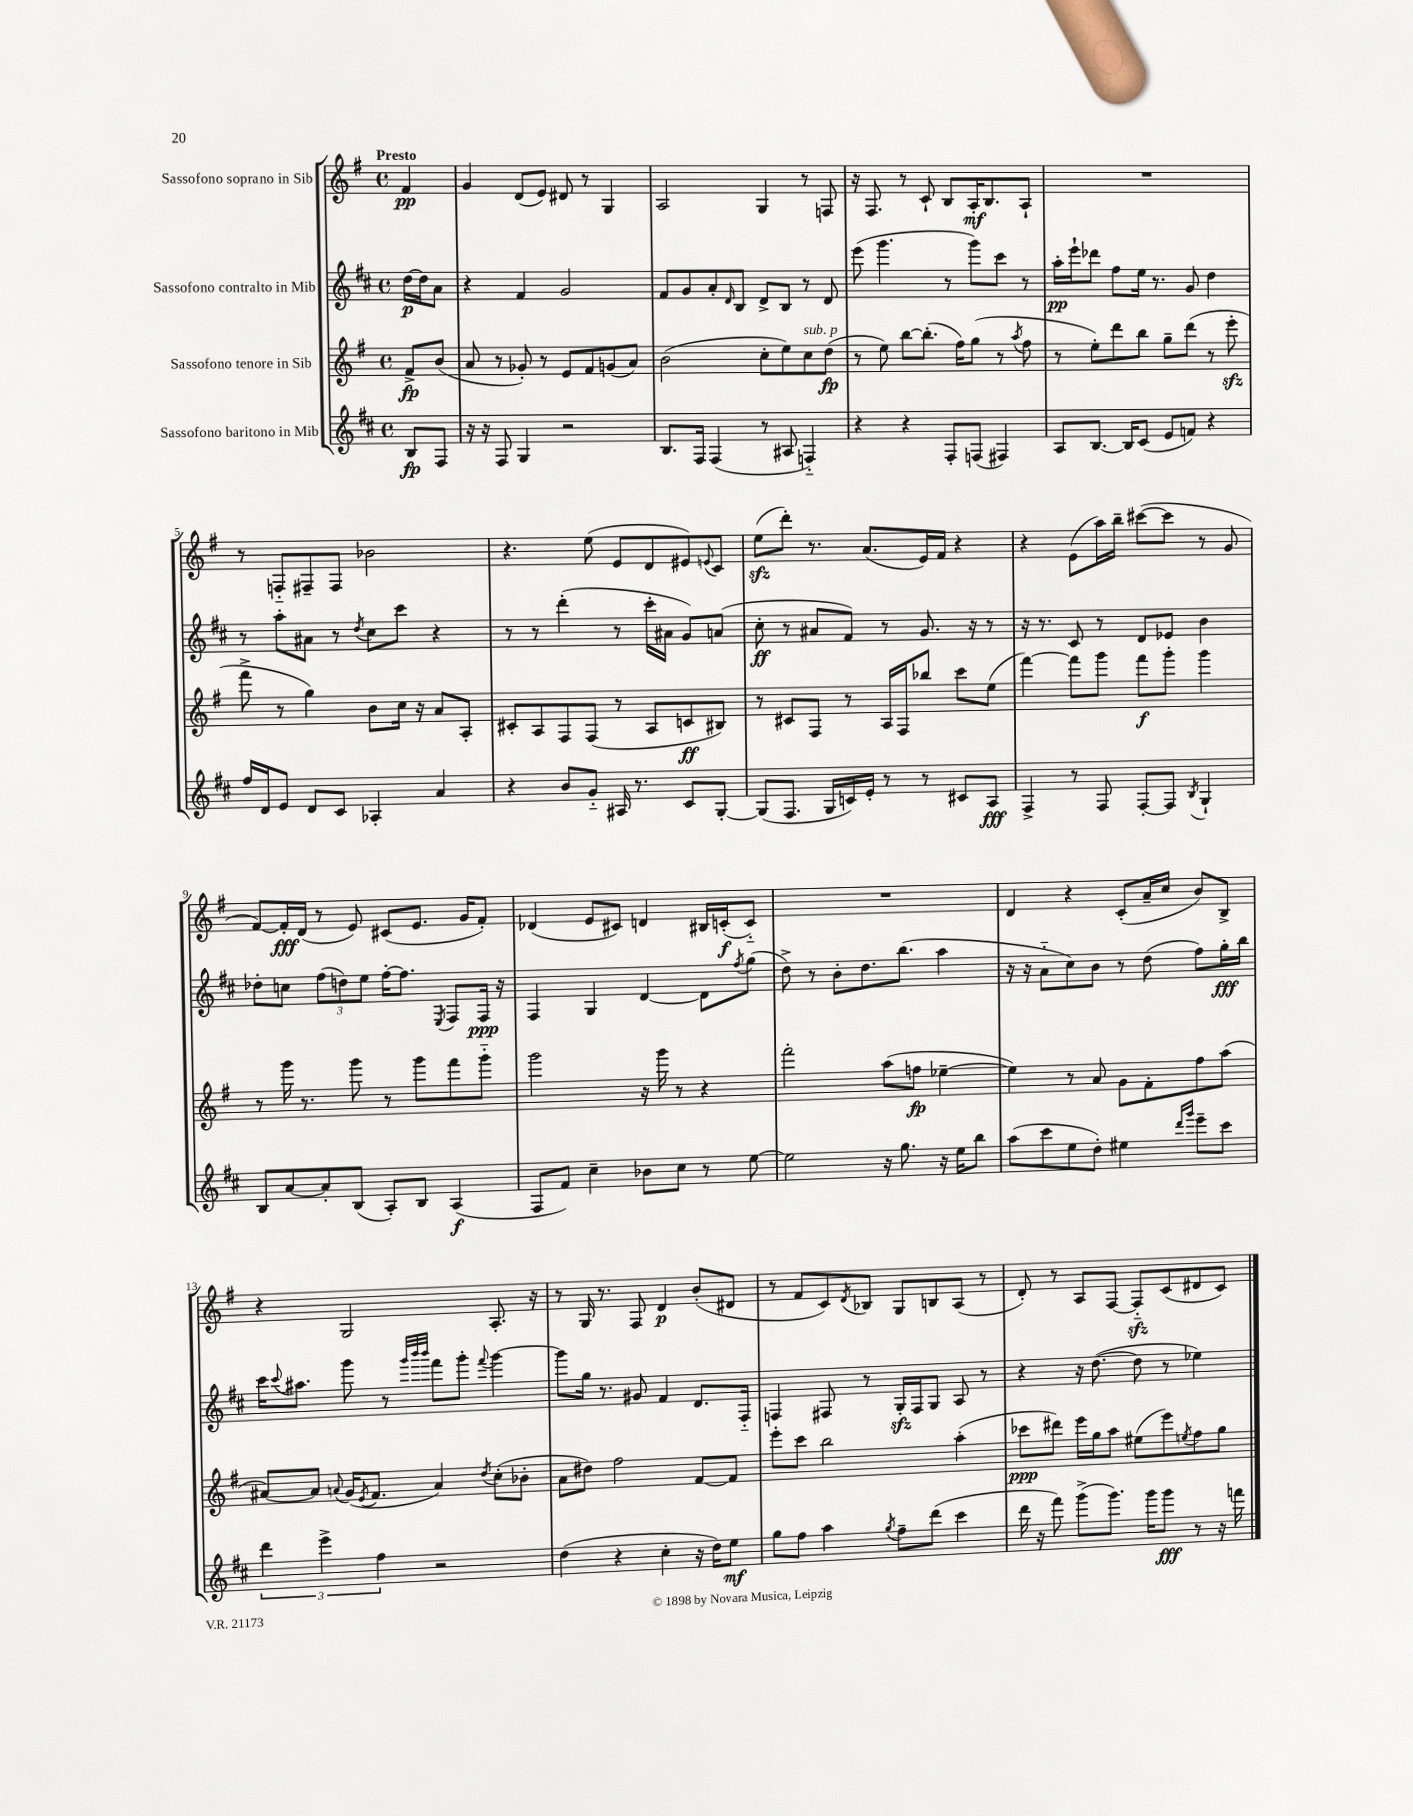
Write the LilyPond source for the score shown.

<<
\new StaffGroup <<
\new Staff = "s0" \with { instrumentName = "Sassofono soprano in Sib" } {
    \clef treble \key g \major \defaultTimeSignature \time 4/4 \partial 4 \tempo "Presto"
    fis'4\pp |
    g'4 d'8( e'8) dis'8 r8 g4 |
    a2 g4 r8 f8 |
    r16 fis8. r8 c'8-! b8 a16-.\mf b8. a8-! |
    R1 |
    r8 f8-_ fis8-- fis8 bes'2 |
    r4. e''8( e'8 d'8 eis'8) \appoggiatura { e'8 } c'8 |
    e''8\sfz( d'''8-.) r8. a'8.( e'16) fis'16 r4 |
    r4 e'8( a''16) b''16-- cis'''8~( cis'''8 r8 g'8 |
    fis'8~) fis'16-.\fff d'16( r8 e'8) cis'8( e'8. g'16 fis'8-.) |
    des'4( e'8 cis'8) d'4 bis16 c'16-.\f( c'8-_) |
    R1 |
    d'4 r4 c'8-.( a'16-- c''16 b'8) b8-> |
    r4 g2 a8.-. r16 |
    r8 g16 r8. fis8 d'4\p b'8-.( dis'8 |
    r8 fis'8 c'8) \acciaccatura { d'8 } bes8 g8 b8 a8( r8 |
    d'8-.) r8 a8 fis8~ fis8-_\sfz c'8( dis'8 c'8) \bar "|." |
}
\new Staff = "s1" \with { instrumentName = "Sassofono contralto in Mib" } {
    \clef treble \key d \major \defaultTimeSignature \time 4/4 \partial 4
    d''16~\p d''16 a'8 |
    r4 fis'4 g'2 |
    fis'8 g'8 a'8-. \grace { d'16 } b8 d'8-> b8 r8 d'8 |
    e'''8( g'''4. r8 g'''8) cis'''8 r8 |
    a''16-.\pp e'''16-! des'''8 fis''8 e''16 r8. g'8 d''4 |
    r8 a''8-. ais'8 r8 \acciaccatura { d''8 } cis''8 cis'''8 r4 |
    r8 r8 d'''4-.( r8 cis'''16-. ais'16 g'8) a'8( |
    cis''8-.\ff r8 ais'8 fis'8) r8 g'8. r16 r8 |
    r16 r8. cis'8 r8 d'8 ees'8 b'4 |
    des''8-. c''8 \tuplet 3/2 { fis''8( d''8) e''8 } fis''16~-. fis''8. \acciaccatura { e8 } fis8 fis16\ppp r16 |
    fis4 g4 d'4~ d'8 \acciaccatura { fis''8 } g''8( |
    d''8->) r8 b'8-. d''8. b''8.( a''4 |
    r16 r16 a'8-_ cis''8) b'8 r8 d''8( fis''8) g''16-.\fff b''16 |
    cis'''16 \appoggiatura { cis'''8 } ais''8. g'''8 r8 \grace { g'''32 b'''32 b'''32 } fis'''8 g'''8-. \appoggiatura { fis'''8 } g'''4~ |
    g'''8 g''16 r8. gis'8 fis'4 d'8. fis16-_ |
    f4 fis8 r8 g16-.\sfz fis16 g8 a8 r8 |
    r4 r16 d''8.~( d''8 r8 ees''4) \bar "|." |
}
\new Staff = "s2" \with { instrumentName = "Sassofono tenore in Sib" } {
    \clef treble \key g \major \defaultTimeSignature \time 4/4 \partial 4
    fis'8->\fp b'8( |
    a'8 r8 ges'8-.) r8 e'8 fis'8 g'8( a'8) |
    b'2( c''8-. e''8) c''8^\markup { \italic "sub. p" } d''8\fp( |
    r8 e''8) b''8~ b''8.-.( fis''16) g''8( r8 \acciaccatura { a''8 } fis''8 |
    r8 e''8-.) d'''8 b''8 g''8-- d'''8( r8 e'''8-.\sfz |
    fis'''8-> r8 g''4) b'8 c''16 r16 a'8 a8-. |
    cis'8-. a8 fis8 fis8( r8 a8 c'8\ff bis8) |
    r8 cis'8 fis8 r8 a16 fis16 bes''8 c'''8 e''8( |
    fis'''4~) fis'''8 g'''8 fis'''8\f g'''8-. g'''4 |
    r8 g'''16 r8. g'''8 r8 g'''8 fis'''8 g'''8-_ |
    g'''2 r16 g'''16 r8 r4 |
    fis'''2-. a''8( f''8\fp ees''4~-- |
    ees''4) r8 a'8 g'8 fis'8-. fis''8 a''8( |
    ais'8~) ais'8 \appoggiatura { a'8 } g'16( \acciaccatura { e'8 } fis'8. a'4) \acciaccatura { d''8 } c''8-.( bes'8-. |
    a'8 dis''8) fis''2 fis'8~ fis'8 |
    e'''8-. c'''8 b''2 a''4-.( |
    ces'''8\ppp dis'''8) e'''16 g''16 a''8 eis''8( e'''8) \acciaccatura { e''8 } fis''8 g''8 \bar "|." |
}
\new Staff = "s3" \with { instrumentName = "Sassofono baritono in Mib" } {
    \clef treble \key d \major \defaultTimeSignature \time 4/4 \partial 4
    b8\fp fis8 |
    r16 r16 fis8 g4 r2 |
    b8. fis16 fis4( r8 ais8 f4-_) |
    r4 r4 fis8-. f8( fis4) |
    a8 b8.~ b16 cis'8( e'8 f'8) r4 |
    fis''16 d'16 e'8 d'8 cis'8 aes4-. a'4 |
    r4 b'8 g'8-_ ais16 r8. cis'8 g8~-. |
    g8( fis8. g16 c'16) e'16-. r8 r8 cis'8 a8\fff |
    fis4-> r8 fis8 fis8~-. fis8 \acciaccatura { b8 } g4-! |
    b8 a'8~ a'8-. b8( a8-.) b8 a4\f( |
    fis8 fis'8) cis''4-- bes'8 cis''8 r8 e''8~ |
    e''2 r16 g''8. r16 e''16 b''8 |
    a''8( cis'''8 e''8 d''8-.) eis''4 \grace { d'''16 g'''16 } e'''8-- cis'''8 |
    \tuplet 3/2 { d'''4 e'''4-> fis''4 } r2 |
    d''4( r4 cis''4-. r16 d''16) e''8\mf |
    g''8 fis''8 a''4 \acciaccatura { g''8 } fis''8-- d'''8( cis'''4 |
    d'''16 r16 fis'''8) g'''8->( g'''8.) g'''16 g'''8\fff r8 r16 f'''16 \bar "|." |
}
>>
>>
